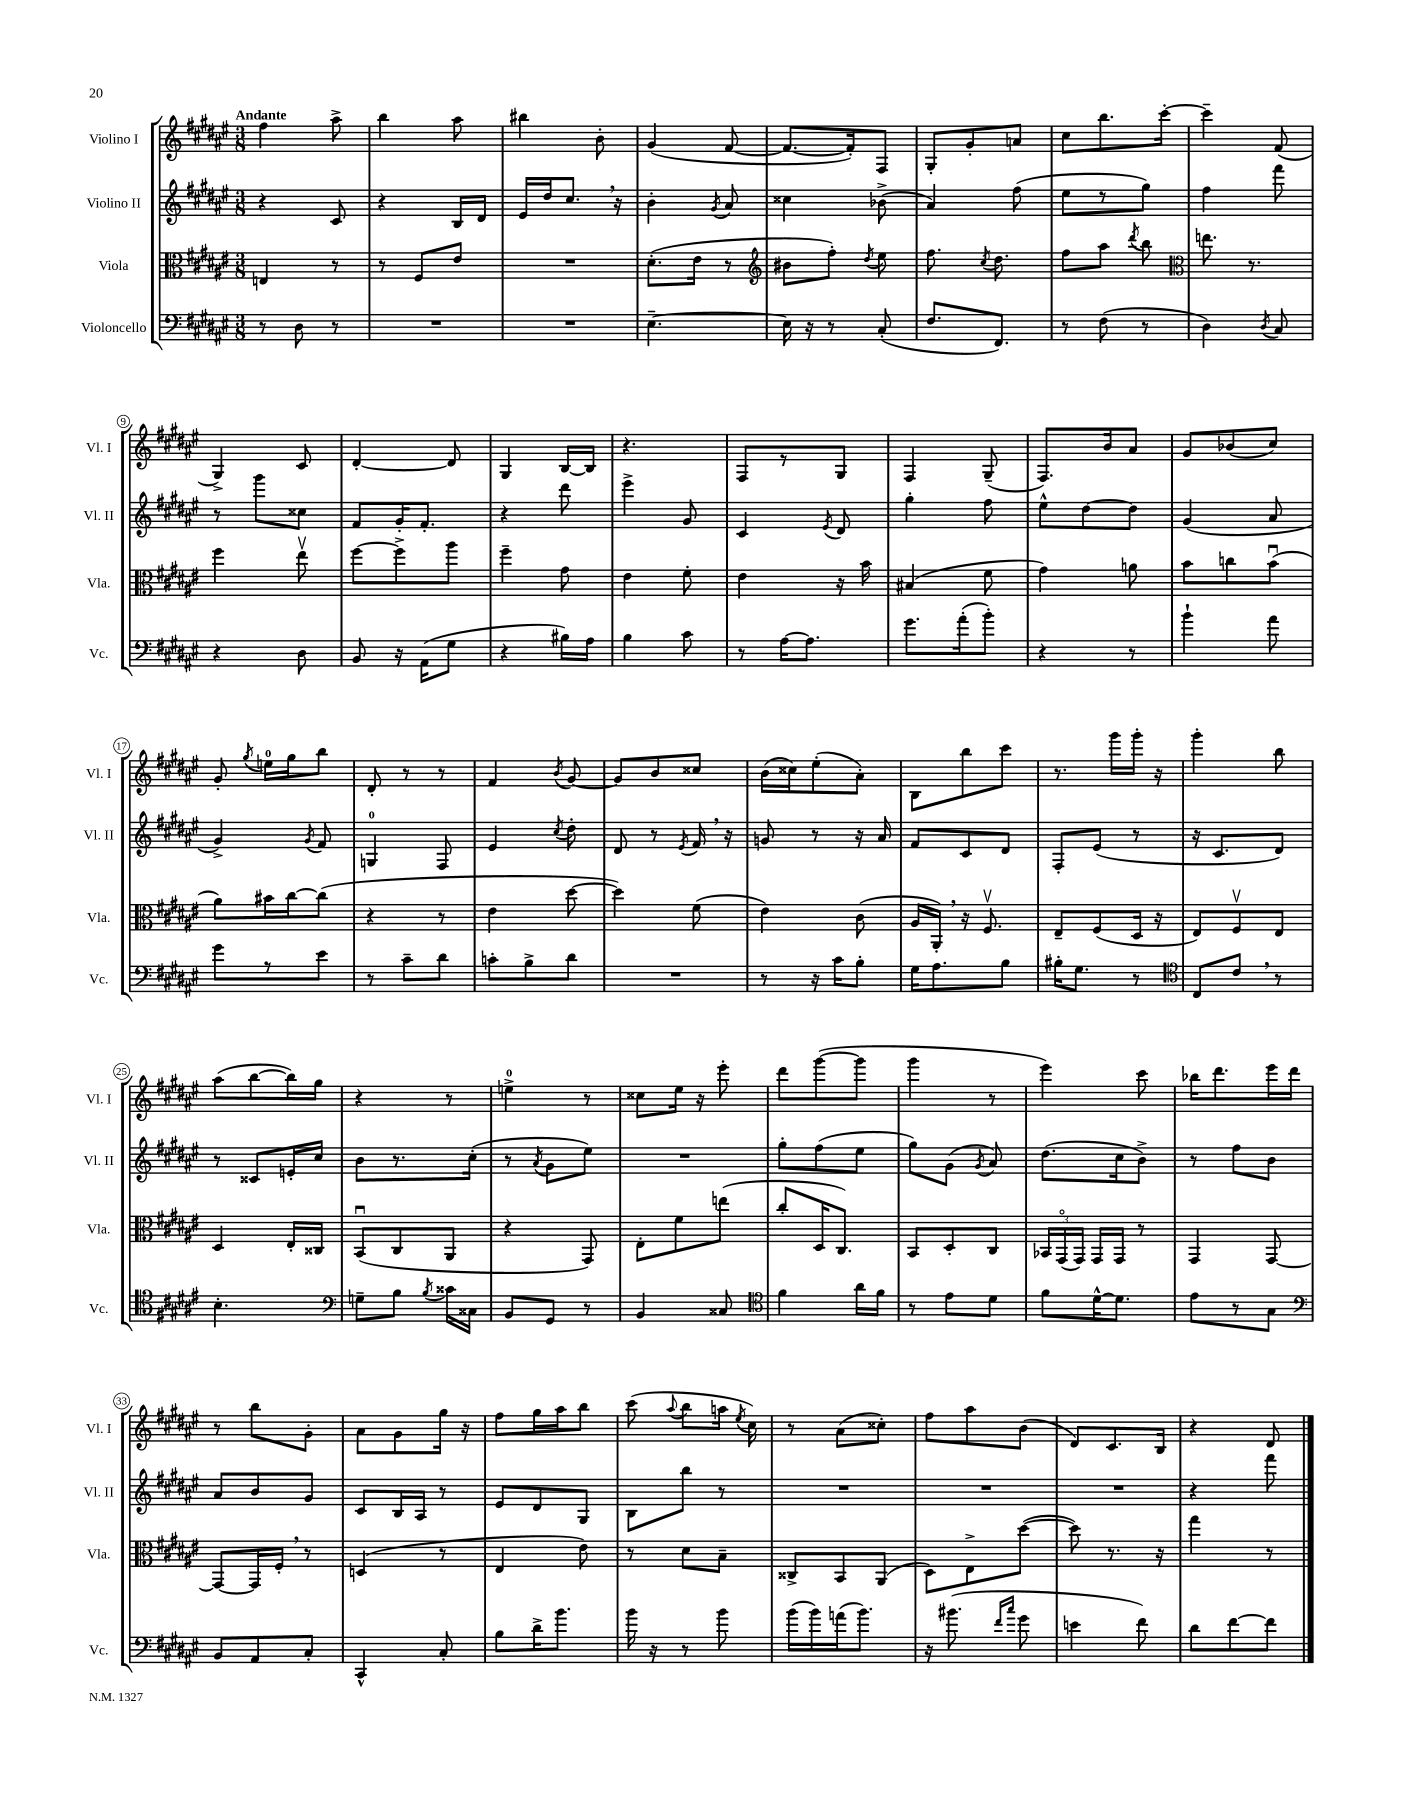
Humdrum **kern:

**kern	**kern	**kern	**kern
*part4	*part3	*part2	*part1
*staff4	*staff3	*staff2	*staff1
*I"Violoncello	*I"Viola	*I"Violino II	*I"Violino I
*I'Vc.	*I'Vla.	*I'Vl. II	*I'Vl. I
*clefF4	*clefC3	*clefG2	*clefG2
*k[f#c#g#d#a#e#]	*k[f#c#g#d#a#e#]	*k[f#c#g#d#a#e#]	*k[f#c#g#d#a#e#]
*M3/8	*M3/8	*M3/8	*M3/8
=1	=1	=1	=1
!	!	!	!LO:TX:a:B:t=Andante
8r	4En/	4r	4ff#\
8D#\	.	.	.
8r	8r	8c#/	8aa#^\
=2	=2	=2	=2
4.r	8r	4r	4bb\
.	8F#/L	.	.
.	8e#/J	16B/LL	8aa#\
.	.	16d#/JJ	.
=3	=3	=3	=3
4.r	4.r	16e#/LL	4bb#X\
.	.	16dd#/J	.
.	.	8.cc#,/J	.
.	.	.	8b'\
.	.	16r	.
=4	=4	=4	=4
[4.E#~\	(8.d#'\L	4b'\	(4g#/
.	16e#\Jk	.	.
.	.	8qg#/	.
.	8r	8a#/	[8f#/
=5	=5	=5	=5
*	*clefG2	*	*
16E#\]	8b#X\L	4cc##X\	8.f#/L_
16r	.	.	.
8r	8ff#'\J)	.	.
.	.	.	16f#'/k])
.	8qdd#/	.	.
(8C#'/	8ee#\	(8b-X^\	8F#/J
=6	=6	=6	=6
8.F#/L	8.ff#\	4a#/)	8G#'/L
.	.	.	8g#'/
.	8qcc#/	.	.
8.FF#/J)	8.dd#\	.	.
.	.	(8ff#\	8an/J
=7	=7	=7	=7
8r	8ff#\L	8ee#\L	8cc#\L
(8F#\	8aa#\J	8r	8.bb\
.	8qddd#/	.	.
8r	8bb\	8gg#\J)	.
.	.	.	[16ccc#'\Jk
=8	=8	=8	=8
*	*clefC3	*	*
4D#\)	8.een\	4ff#\	4ccc#~\]
.	8.r	.	.
8qD#/	.	.	.
8C#/	.	8fff#\	(8f#/
!!LO:LB:g=z
=9	=9	=9	=9
4r	4ff#\	8r	4G#^/)
.	.	8ggg#\L	.
8D#\	8ee#v\	8cc##X\J	8c#/
=10	=10	=10	=10
8BB/	[8ff#\L	8f#/L	[4d#'/
16r	8ff#^\]	16g#'/K	.
(16AA#\KL	.	8.f#'/J	.
8G#\J	8aa#\J	.	8d#/]
=11	=11	=11	=11
4r	4ff#~\	4r	4G#/
16B#X\LL)	8g#\	8ddd#\	[16B/LL
16A#\JJ	.	.	16B/JJ]
=12	=12	=12	=12
4B\	4e#\	4eee#^\	4.r
8c#\	8f#'\	8g#/	.
=13	=13	=13	=13
8r	4e#\	4c#/	8F#/L
[16A#\KL	.	.	8r
8.A#\J]	.	.	.
.	.	8qe#/	.
.	16r	8d#/	8G#/J
.	16b\	.	.
=14	=14	=14	=14
8.g#\L	(4B#X/	4gg#'\	4F#/
(16a#'\k	.	.	.
8b'\J)	8f#\	8ff#\	(8G#~/
=15	=15	=15	=15
4r	4g#\)	8ee#^^\L	8.F#/L)
.	.	[8dd#\	.
.	.	.	16b/k
8r	8an\	8dd#\J]	8a#/J
=16	=16	=16	=16
4b`\	8b\L	(4g#/	8g#/L
.	8ccn\	.	(8b-X/
8a#\	(8bu\J	8a#/	8cc#/J)
!!LO:LB:g=z
=17	=17	=17	=17
8g#\L	8a#\L)	4g#^/)	8g#'/
.	.	.	8qgg#/
8r	16b#X\L	.	16een\LL
.	[16cc#\J	.	16gg#\J
.	.	8qg#/	.
8e#\J	(8cc#\J]	8f#/	8bb\J
=18	=18	=18	=18
8r	4r	4Gn/	8d#'/
8c#~\L	.	.	8r
8d#\J	8r	8F#/	8r
=19	=19	=19	=19
8cn'\L	4e#\	4e#/	4f#/
8B^\	.	.	.
.	.	8qcc#/	8qb/
8d#\J	[8dd#\	8dd#'\	[8g#/
=20	=20	=20	=20
4.r	4dd#\])	8d#/	8g#/L]
.	.	8r	8b/
.	.	8qe#/	.
.	(8f#\	16f#,/	8cc##X/J
.	.	16r	.
=21	=21	=21	=21
8r	4e#\)	8gn/	(16b\LL
.	.	.	16cc##X\J)
16r	.	8r	(8ee#'\
16c#\KL	.	.	.
8B'\J	(8c#\	16r	8a#'\J)
.	.	16a#/	.
=22	=22	=22	=22
16G#\KL	16A#/LL	8f#/L	8B\L
8.A#\	16AA#',/JJ)	.	.
.	16r	8c#/	8bb\
.	8.F#v/	.	.
8B\J	.	8d#/J	8ccc#\J
=23	=23	=23	=23
16B#X'\KL	8E#~/L	8F#'/L	8.r
8.G#\J	.	.	.
.	(8F#/	(8e#/J	.
.	.	.	16ggg#\LL
8r	16D#/Jk	8r	16ggg#'\JJ
.	16r	.	16r
=24	=24	=24	=24
*clefC4	*	*	*
8C#/L	8E#/L)	16r	4ggg#'\
.	.	8.c#/L	.
8c#,/J	8F#v/	.	.
8r	8E#/J	8d#/J)	8bb\
!!LO:LB:g=z
=25	=25	=25	=25
4.B'\	4D#/	8r	(8aa#\L
.	.	8c##X/L	[8bb\
.	16E#'/LL	16en'/L	16bb\L])
.	16C##X/JJ	16cc#/JJ	16gg#\JJ
=26	=26	=26	=26
*clefF4	*	*	*
8Gn~\L	(8BBu/L	8b\L	4r
8B\J	8C#/	8.r	.
8qB/	.	.	.
16c##X\LL	8AA#/J	.	8r
16C##X\JJ	.	(16cc#'\Jk	.
=27	=27	=27	=27
8BB/L	4r	8r	4een^\
.	.	8qa#/	.
8GG#/J	.	8g#\L	.
8r	8GG#/)	8ee#\J)	8r
=28	=28	=28	=28
4BB/	8E#'\L	4.r	8cc##X\L
.	8f#\	.	16ee#\Jk
.	.	.	16r
8C##X/	(8een\J	.	8eee#'\
=29	=29	=29	=29
*clefC4	*	*	*
4f#\	8cc#'/L	8gg#'\L	8ddd#\L
.	16D#/K	(8ff#\	([8ggg#\
.	8.C#/J)	.	.
16a#\LL	.	8ee#\J	8ggg#\J]
16f#\JJ	.	.	.
=30	=30	=30	=30
8r	8BB/L	8gg#\L)	4ggg#\
8e#\L	8D#'/	(8g#\J	.
.	.	8qg#/	.
8d#\J	8C#/J	8a#/)	8r
=31	=31	=31	=31
8f#\L	24BB-X/LL	(8.dd#\L	4eee#\)
.	(24GG#/	.	.
.	24GG#/JJ)	.	.
[16d#^^\K	16GG#/LL	.	.
8.d#\J]	16GG#/JJ	16cc#\k	.
.	8r	8b^\J)	8ccc#\
=32	=32	=32	=32
8e#\L	4GG#/	8r	16bb-X\KL
.	.	.	8.ddd#\
8r	.	8ff#\L	.
8G#\J	[8GG#/	8b\J	16eee#\L
.	.	.	16ddd#\JJ
!!LO:LB:g=z
=33	=33	=33	=33
*clefF4	*	*	*
8BB/L	8GG#/L_	8a#/L	8r
8AA#/	16GG#/L]	8b/	8bb\L
.	16F#',/JJ	.	.
8C#'/J	8r	8g#/J	8g#'\J
=34	=34	=34	=34
4CC#^^/	(4Dn/	8c#/L	8a#\L
.	.	16B/L	8g#\
.	.	16A#/JJ	.
8C#'/	8r	8r	16gg#\Jk
.	.	.	16r
=35	=35	=35	=35
8B\L	4E#/	8e#/L	8ff#\L
16d#^\K	.	8d#/	16gg#\L
8.b\J	.	.	16aa#\J
.	8e#\)	8G#/J	8bb\J
=36	=36	=36	=36
16b\	8r	8B\L	(8ccc#\
16r	.	.	.
.	.	.	8qqaa#/
8r	8d#\L	8bb\J	8bb\L
8b\	8B~\J	8r	16aan\Jk
.	.	.	8qee#/
.	.	.	16cc#\)
=37	=37	=37	=37
(16b\LL	8C##X^/L	4.r	8r
16b\)	.	.	.
(16an\J	8BB/	.	(8a#\L
8.b\J)	.	.	.
.	(8AA#/J	.	8cc##X'\J)
=38	=38	=38	=38
16r	8D#\L)	4.r	8ff#\L
(8.b#X\	.	.	.
.	8E#^\	.	8aa#\
16qqf#/LL	.	.	.
16qqcc#/JJ	.	.	.
8g#\	([8dd#\J	.	(8b\J
=39	=39	=39	=39
4en\	8dd#\])	4.r	8d#/L)
.	8.r	.	8.c#/
8f#\)	.	.	.
.	16r	.	16B/Jk
=40	=40	=40	=40
8d#\L	4gg#\	4r	4r
[8f#\	.	.	.
8f#\J]	8r	8fff#\	8d#/
==	==	==	==
*-	*-	*-	*-
